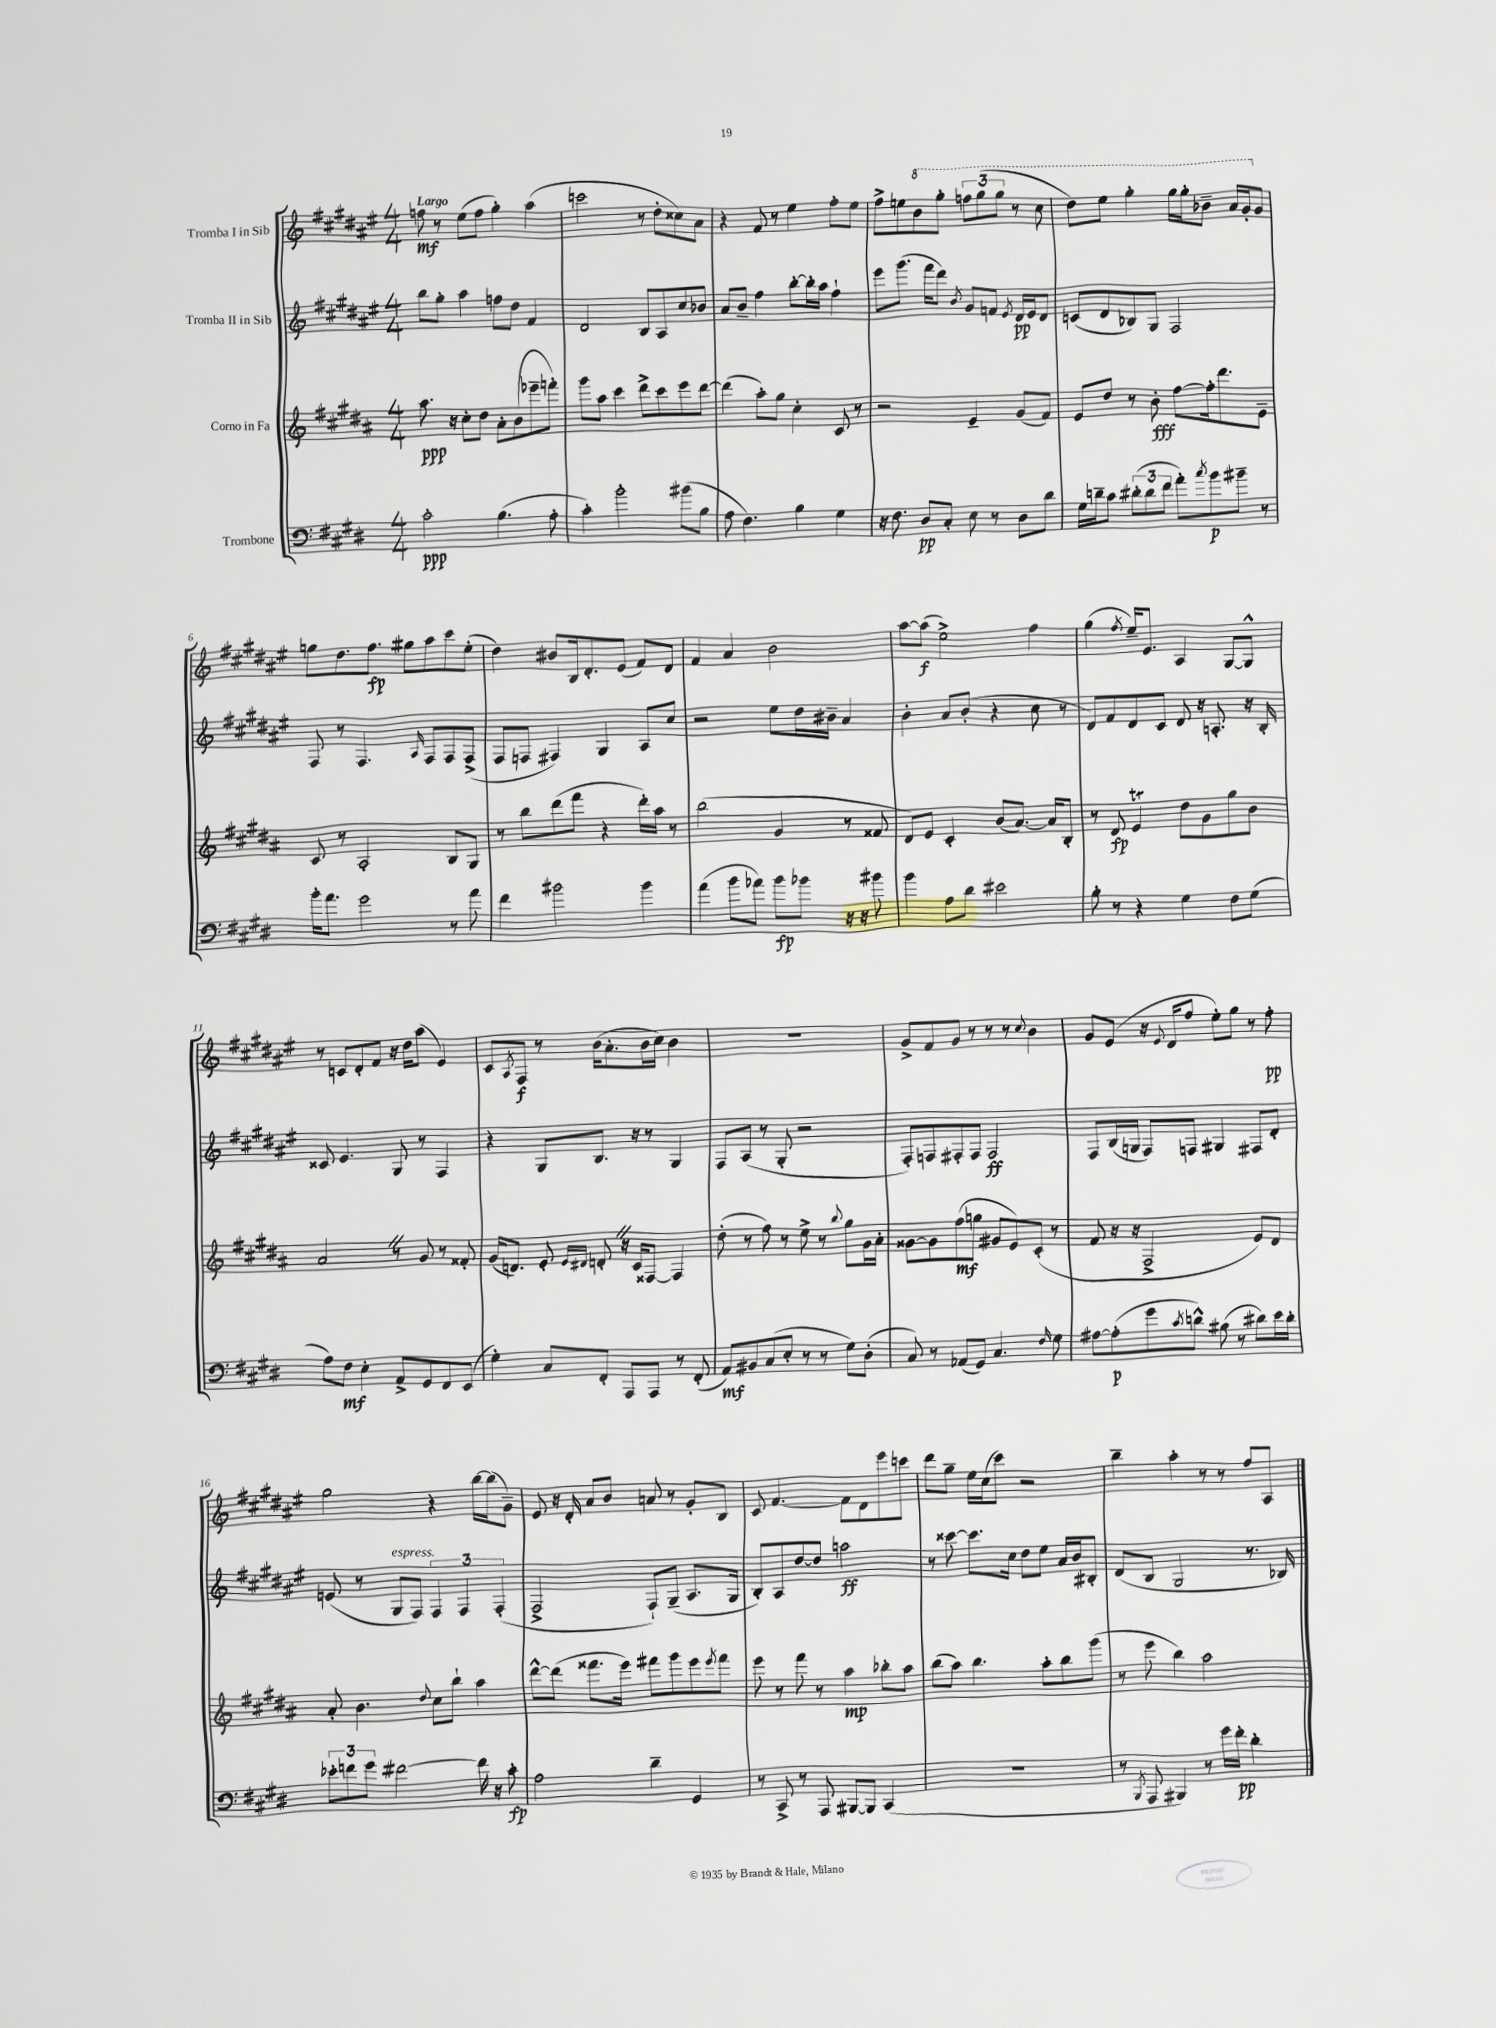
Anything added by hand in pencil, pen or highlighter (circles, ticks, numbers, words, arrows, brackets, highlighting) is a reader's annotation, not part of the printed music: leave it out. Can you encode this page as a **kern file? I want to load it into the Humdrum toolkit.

**kern	**dynam	**kern	**dynam	**kern	**dynam	**kern	**dynam
*part4	*part4	*part3	*part3	*part2	*part2	*part1	*part1
*staff4	*staff4	*staff3	*staff3	*staff2	*staff2	*staff1	*staff1
*I"Trombone	*	*I"Corno in Fa	*	*I"Tromba II in Sib	*	*I"Tromba I in Sib	*
*clefF4	*	*clefG2	*	*clefG2	*	*clefG2	*
*k[f#c#g#d#]	*	*k[f#c#g#d#a#]	*	*k[f#c#g#d#a#e#]	*	*k[f#c#g#d#a#e#]	*
*M4/4	*	*M4/4	*	*M4/4	*	*M4/4	*
=1	=1	=1	=1	=1	=1	=1	=1
!	!	!	!	!	!	!LO:TX:a:B:t=Largo	!
2c#'\	ppp	8.aa#\	ppp	8bb\L	.	8ffn\	mf
.	.	.	.	8gg#'\J	.	8r	.
.	.	16r	.	.	.	.	.
.	.	8cc#'\L	.	4aa#\	.	(8ee#\L	.
.	.	8dd#\J	.	.	.	8ff\J	.
(4.B\	.	8a#'\L	.	8ffn\L	.	4gg#'\)	.
.	.	(8b\	.	8dd#\J	.	.	.
.	.	8eee-X~\	.	4f#/	.	(4aa#\	.
8A'\	.	8fffn'\J)	.	.	.	.	.
=2	=2	=2	=2	=2	=2	=2	=2
4c#'\)	.	8ggg#\L	.	2d#/	.	2cccn\	.
.	.	8aa#\J	.	.	.	.	.
2b'\	.	4ccc#\	.	.	.	.	.
.	.	8ddd#^\L	.	8B/L	.	8r	.
.	.	8ccc#\	.	8A#/	.	8dd#'\L	.
(8b#X\L	.	8eee\	.	8cc#/	.	8cc##X\)	.
8B\J	.	[8ddd#\J	.	8b-X/J	.	8a#\J	.
=3	=3	=3	=3	=3	=3	=3	=3
8A\	.	(4ddd#\]	.	8a#/L	.	4r	.
4.F#\)	.	.	.	8b~/J	.	.	.
.	.	8aa#'\L)	.	4ff#\	.	8f#/	.
.	.	8gg#\J	.	.	.	8r	.
4B\	.	4cc#'\	.	[8bb'\L	.	4ee#\	.
.	.	.	.	16bb'\L]	.	.	.
.	.	.	.	16aa#\JJ	.	.	.
4G#\	.	8c#/	.	4ff#`\	.	8ff#'\L	.
.	.	8r	.	.	.	8ee#\J	.
=4	=4	=4	=4	=4	=4	=4	=4
16r	.	2r	.	8eee#\L	.	8ff#^\L	.
8.F#\	.	.	.	.	.	.	.
.	.	.	.	(8.ggg#\J	.	8een\	.
*	*	*	*	*	*	*8va	*
8D#/L	pp	.	.	.	.	8bb\	.
.	.	.	.	16fff#\KL	.	.	.
8C#'/J	.	.	.	8ddd#\J)	.	8ggg#'\J	.
.	.	.	.	8qb/	.	.	.
8E\	.	4e~/	.	8g#/L	.	12fffn\L	.
.	.	.	.	.	.	(12ggg#\	.
8r	.	.	.	8fn/J	.	.	.
.	.	.	.	.	.	12ggg#\J	.
.	.	.	.	8qe#/	.	.	.
8D#\L	.	(8g#/L	.	16d#/LL	pp	8r	.
.	.	.	.	16e#/J	.	.	.
8d#\J	.	8f#/J)	.	8d#/J	.	8ccc#\	.
=5	=5	=5	=5	=5	=5	=5	=5
16G#\LL	.	8e/L	.	(8cn/L	.	8ddd#\L)	.
16dn~\J	.	.	.	.	.	.	.
8c#\J	.	8dd#/J	.	8d#/	.	8eee#\J	.
(12d#X'\L	.	8r	.	8B-X/)	.	4ggg#'\	.
12d#\	.	.	.	.	.	.	.
.	.	8b'\	fff	8G#/J	.	.	.
12f#\J	.	.	.	.	.	.	.
8a'\L)	.	[8ff#\L	.	2F#/	.	16ggg#\LL	.
.	.	.	.	.	.	16ggg#'\J	.
8qcc#/	.	.	.	.	.	.	.
8b\	p	16ff#'\k]	.	.	.	8bb-X~\J	.
.	.	8.ddd#\	.	.	.	.	.
8b#X~\J	.	.	.	.	.	16aa#/LL	.
.	.	.	.	.	.	16gg#'/J	.
*	*	*	*	*	*	*X8va	*
8r	.	8e~\J	.	.	.	8g#/J	.
!!LO:LB:g=z
=6	=6	=6	=6	=6	=6	=6	=6
16b'\KL	.	8c#/	.	8F#/	.	8ggn\L	.
8.a\J	.	.	.	.	.	.	.
.	.	8r	.	8r	.	8.dd#\	.
2g#\	.	2A#'/	.	4.F#/	.	.	.
.	.	.	.	.	.	8.ff#\J	fp
.	.	.	.	.	.	8gg#X\L	.
.	.	.	.	16qqA#/	.	.	.
.	.	.	.	8F#/L	.	8aa#\	.
8r	.	8B/L	.	8F#/	.	8ccc#\	.
8a\	.	8G#/J	.	(8F#^/J	.	(8ee#'\J	.
=7	=7	=7	=7	=7	=7	=7	=7
4f#\	.	8r	.	8F#/L	.	4dd#\)	.
.	.	8bb\L	.	8Fn/J	.	.	.
2b#X\	.	(8ddd#\	.	4F#X/)	.	8b#X/L	.
.	.	8fff#\J	.	.	.	16B/k	.
.	.	.	.	.	.	8.d#'/	.
.	.	4r	.	4G#/	.	.	.
.	.	.	.	.	.	(8e#/J	.
4b#\	.	16ddd#'\LL)	.	8A#/L	.	8f#/L)	.
.	.	16aa#\JJ	.	.	.	.	.
.	.	8r	.	8cc#/J	.	8d#/J	.
=8	=8	=8	=8	=8	=8	=8	=8
(4a\	.	(2bb\	.	2r	.	4f#/	.
8b\L	.	.	.	.	.	4a#/	.
8a-X\J)	.	.	.	.	.	.	.
8b\L	fp	4g#/	.	8ee#\L	.	2b\	.
8b-X\J	.	.	.	16dd#\L	.	.	.
.	.	.	.	16b#X~\JJ	.	.	.
16r	.	8r	.	4a#/	.	.	.
16r	.	.	.	.	.	.	.
8b#X\	.	8f##X/	.	.	.	.	.
=9	=9	=9	=9	=9	=9	=9	=9
4b\	.	8d#/L)	.	4b'\	.	[8aa#\L	.
.	.	8e/J	.	.	.	(8aa#\J]	f
8A\L	.	4c#'/	.	8a#/L	.	2ee#^\)	.
8d#\J	.	.	.	(8b'/J	.	.	.
2e#X\	.	(8b/L	.	4r	.	.	.
.	.	[8.a#/J)	.	.	.	.	.
.	.	.	.	8cc#\	.	4ff#\	.
.	.	16a#/KL]	.	.	.	.	.
.	.	8B'/J	.	8r	.	.	.
=10	=10	=10	=10	=10	=10	=10	=10
8B'\	.	8r	.	8d#/L)	.	(4gg#\	.
8r	.	8d#/	fp	8f#/	.	.	.
.	.	.	.	.	.	8qff#/	.
4r	.	4eT/	.	8d#/	.	16ee#~/KL)	.
.	.	.	.	.	.	8.e#/J	.
.	.	.	.	8c#/J	.	.	.
4G#\	.	8dd#\L	.	8d#/	.	4A#/	.
.	.	8g#\	.	16r	.	.	.
.	.	.	.	8.An'/	.	.	.
8F#\L	.	8gg#\	.	.	.	[8G#/L	.
(8G#\J	.	8b\J	.	16r	.	8G#^^/J]	.
.	.	.	.	16B'/	.	.	.
!!LO:LB:g=z
=11	=11	=11	=11	=11	=11	=11	=11
8A\L)	.	2a#Z/	.	8c##X/	.	8r	.
8F#\J	mf	.	.	4.e#/	.	8cn/L	.
4E'\	.	.	.	.	.	8d#'/	.
.	.	.	.	.	.	8f#/J	.
8AA^/L	.	8r	.	8G#/	.	16r	.
.	.	.	.	.	.	16dd#\KL	.
8GG#/	.	8g#/	.	8r	.	(8aa#\J	.
8FF#/	.	8r	.	4F#/	.	4e#/)	.
(8EE/J	.	8f##X'/	.	.	.	.	.
=12	=12	=12	=12	=12	=12	=12	=12
4G#'\)	.	(16g#/KL	.	4r	.	8c#/L	.
.	.	8.dn/J)	.	.	.	.	.
.	.	.	.	.	.	8qA#/	.
.	.	.	.	.	.	8F#/J	f
8C#/L	.	8e'/	.	8G#/L	.	8r	.
.	.	16qqe/LL	.	.	.	.	.
.	.	16qqd#X/JJ	.	.	.	.	.
8FF#'/J	.	8dn'Z/	.	8.B/J	.	(16b\KL	.
.	.	.	.	.	.	8.a#'\	.
8AAA/L	.	16r	.	.	.	.	.
.	.	16c#/KL	.	16r	.	.	.
8AAA/J	.	[8F##X/J	.	8r	.	16b\L	.
.	.	.	.	.	.	16cc#\JJ)	.
8r	.	4F##/]	.	4G#/	.	4b\	.
(8FF#'/	.	.	.	.	.	.	.
=13	=13	=13	=13	=13	=13	=13	=13
8AA/L)	mf	(8dd#'\	.	8F#/L	.	1r	.
8BB#X/	.	8r	.	(8A#/J	.	.	.
(8C#/	.	8ff#\)	.	8r	.	.	.
8E'/J	.	8r	.	8G#'/	.	.	.
8r	.	8ee^\	.	2r	.	.	.
8r	.	8r	.	.	.	.	.
.	.	8qqbb/	.	.	.	.	.
8G#\L)	.	8gg#\L	.	.	.	.	.
(8D#'\J	.	16g#\L	.	.	.	.	.
.	.	16a#'\JJ	.	.	.	.	.
=14	=14	=14	=14	=14	=14	=14	=14
8C#/)	.	[8g##X\L	.	8F#'/L)	.	8g#^/L	.
8r	.	8g##\]	.	8Fn/	.	8f#/	.
(8AA-X/L	.	(8ff#\	mf	8F#X'/	.	8g#/J	.
8GG#/J)	.	8ggn\J	.	8F#/J	.	8r	.
4.C#/	.	8g#X/L	.	2F#/	ff	8r	.
.	.	8e/)	.	.	.	8r	.
.	.	.	.	.	.	8qqcc#/	.
.	.	(8c#'/J	.	.	.	4b\	.
16qqF#/	.	.	.	.	.	.	.
8G#\	.	8r	.	.	.	.	.
=15	=15	=15	=15	=15	=15	=15	=15
[8A#X\L	.	8f#/	.	8F#/L	.	8g#/L	.
(8A#'\]	p	16r	.	(16B/L	.	(8e#/J	.
.	.	16r	.	16Gn/JJ	.	.	.
8g#\	.	2F#^/	.	8F#/L)	.	16r	.
.	.	.	.	.	.	8qqe#/	.
.	.	.	.	.	.	16d#/KL	.
8qc#/	.	.	.	.	.	.	.
8dn^^\J)	.	.	.	8Fn/J	.	8ff#/J	.
(8B#X\	.	.	.	4G#X/	.	8ee#'\L)	.
8r	.	.	.	.	.	8gg#\J	.
8d#X\L)	.	8e/L)	.	8F#X/L	.	8r	.
16e\L	.	8d#/J	.	8d#'/J	.	8ff#'\	pp
16d#'\JJ	.	.	.	.	.	.	.
!!LO:LB:g=z
=16	=16	=16	=16	=16	=16	=16	=16
12e-X'\L	.	8a#'/	.	(8en/	.	2gg#\	.
12fn\	.	.	.	.	.	.	.
.	.	4.b\	.	8r	.	.	.
12g#\J	.	.	.	.	.	.	.
!	!	!	!	!LO:TX:a:i:t=espress.	!	!	!
[2f#X\	.	.	.	8G#/L	.	.	.
.	.	.	.	8F#/J)	.	.	.
.	.	8qqdd#/	.	.	.	.	.
.	.	8cc#\L	.	6F#/	.	4r	.
.	.	8bb`\J	.	.	.	.	.
.	.	.	.	6F#/	.	.	.
16f#\]	.	4aa#\	.	.	.	[16bb\LL	.
16r	.	.	.	.	.	(16bb\J]	.
.	.	.	.	(6F#'/	.	.	.
8c#'\	fp	.	.	.	.	8g#~\J)	.
=17	=17	=17	=17	=17	=17	=17	=17
2A\	.	[8ddd#^^\L	.	2F#^/	.	8e#/	.
.	.	(8ddd#\J]	.	.	.	16r	.
.	.	.	.	.	.	16d#'/	.
.	.	8.fff##X\L	.	.	.	8a#/L	.
.	.	.	.	.	.	8b/J	.
.	.	16eee\Jk)	.	.	.	.	.
4d#~\	.	8fff#X\L	.	8F#`/L)	.	8an/	.
.	.	8ggg#\	.	(8G#~/J	.	8r	.
4GG#/	.	8eee\	.	8.A#/L	.	8g#'/L	.
.	.	8qeee/	.	.	.	.	.
.	.	8fff#\J	.	.	.	8B/J	.
.	.	.	.	16G#/Jk	.	.	.
=18	=18	=18	=18	=18	=18	=18	=18
8r	.	8eee\	.	8B'/L)	.	8c#/	.
8CC#^/	.	8r	.	8A#/	.	[4.f#/	.
8r	.	8fff#\	.	[8dd#/	.	.	.
8AAA/	.	8r	.	8dd#/J]	.	.	.
[8BBB#X/L	.	4aa#\	mp	2aan\	ff	8f#\L]	.
8BBB#/J]	.	.	.	.	.	8d#\	.
(4CC#/	.	8bb-X'\L	.	.	.	8eee#\	.
.	.	8aa#\J	.	.	.	8cccn\J	.
=19	=19	=19	=19	=19	=19	=19	=19
1r	.	(8bb\L	.	8r	.	8ddd#\L	.
.	.	8aa#\J)	.	[8ccc##X\	.	8gg#~\J	.
.	.	4.bb\	.	8.ccc##\L]	.	16ee#\LL	.
.	.	.	.	.	.	(16cc#\J	.
.	.	.	.	.	.	8ccc#\J)	.
.	.	.	.	16cc#\Jk	.	.	.
.	.	.	.	8dd#\L	.	2r	.
.	.	8aa#'\L	.	8ee#\J	.	.	.
.	.	8bb\	.	16a#/LL	.	.	.
.	.	.	.	16b/J	.	.	.
.	.	(8ggg#\J	.	8B#X'/J	.	.	.
=20	=20	=20	=20	=20	=20	=20	=20
8r	.	8r	.	(8d#/L	.	4bb~\	.
8qBBB/	.	.	.	.	.	.	.
8AAA/	.	8eee\	.	8B/J	.	.	.
4BBB#X/)	.	4bb\)	.	2G#/	.	4aa#'\	.
8r	.	2aa#\	.	.	.	8r	.
16g#\LL	.	.	.	.	.	8r	.
16f#'\JJ	pp	.	.	.	.	.	.
4d#'\	.	.	.	8.r	.	8ff#/L	.
.	.	.	.	.	.	8A#/J	.
.	.	.	.	16B-X/)	.	.	.
==	==	==	==	==	==	==	==
*-	*-	*-	*-	*-	*-	*-	*-
